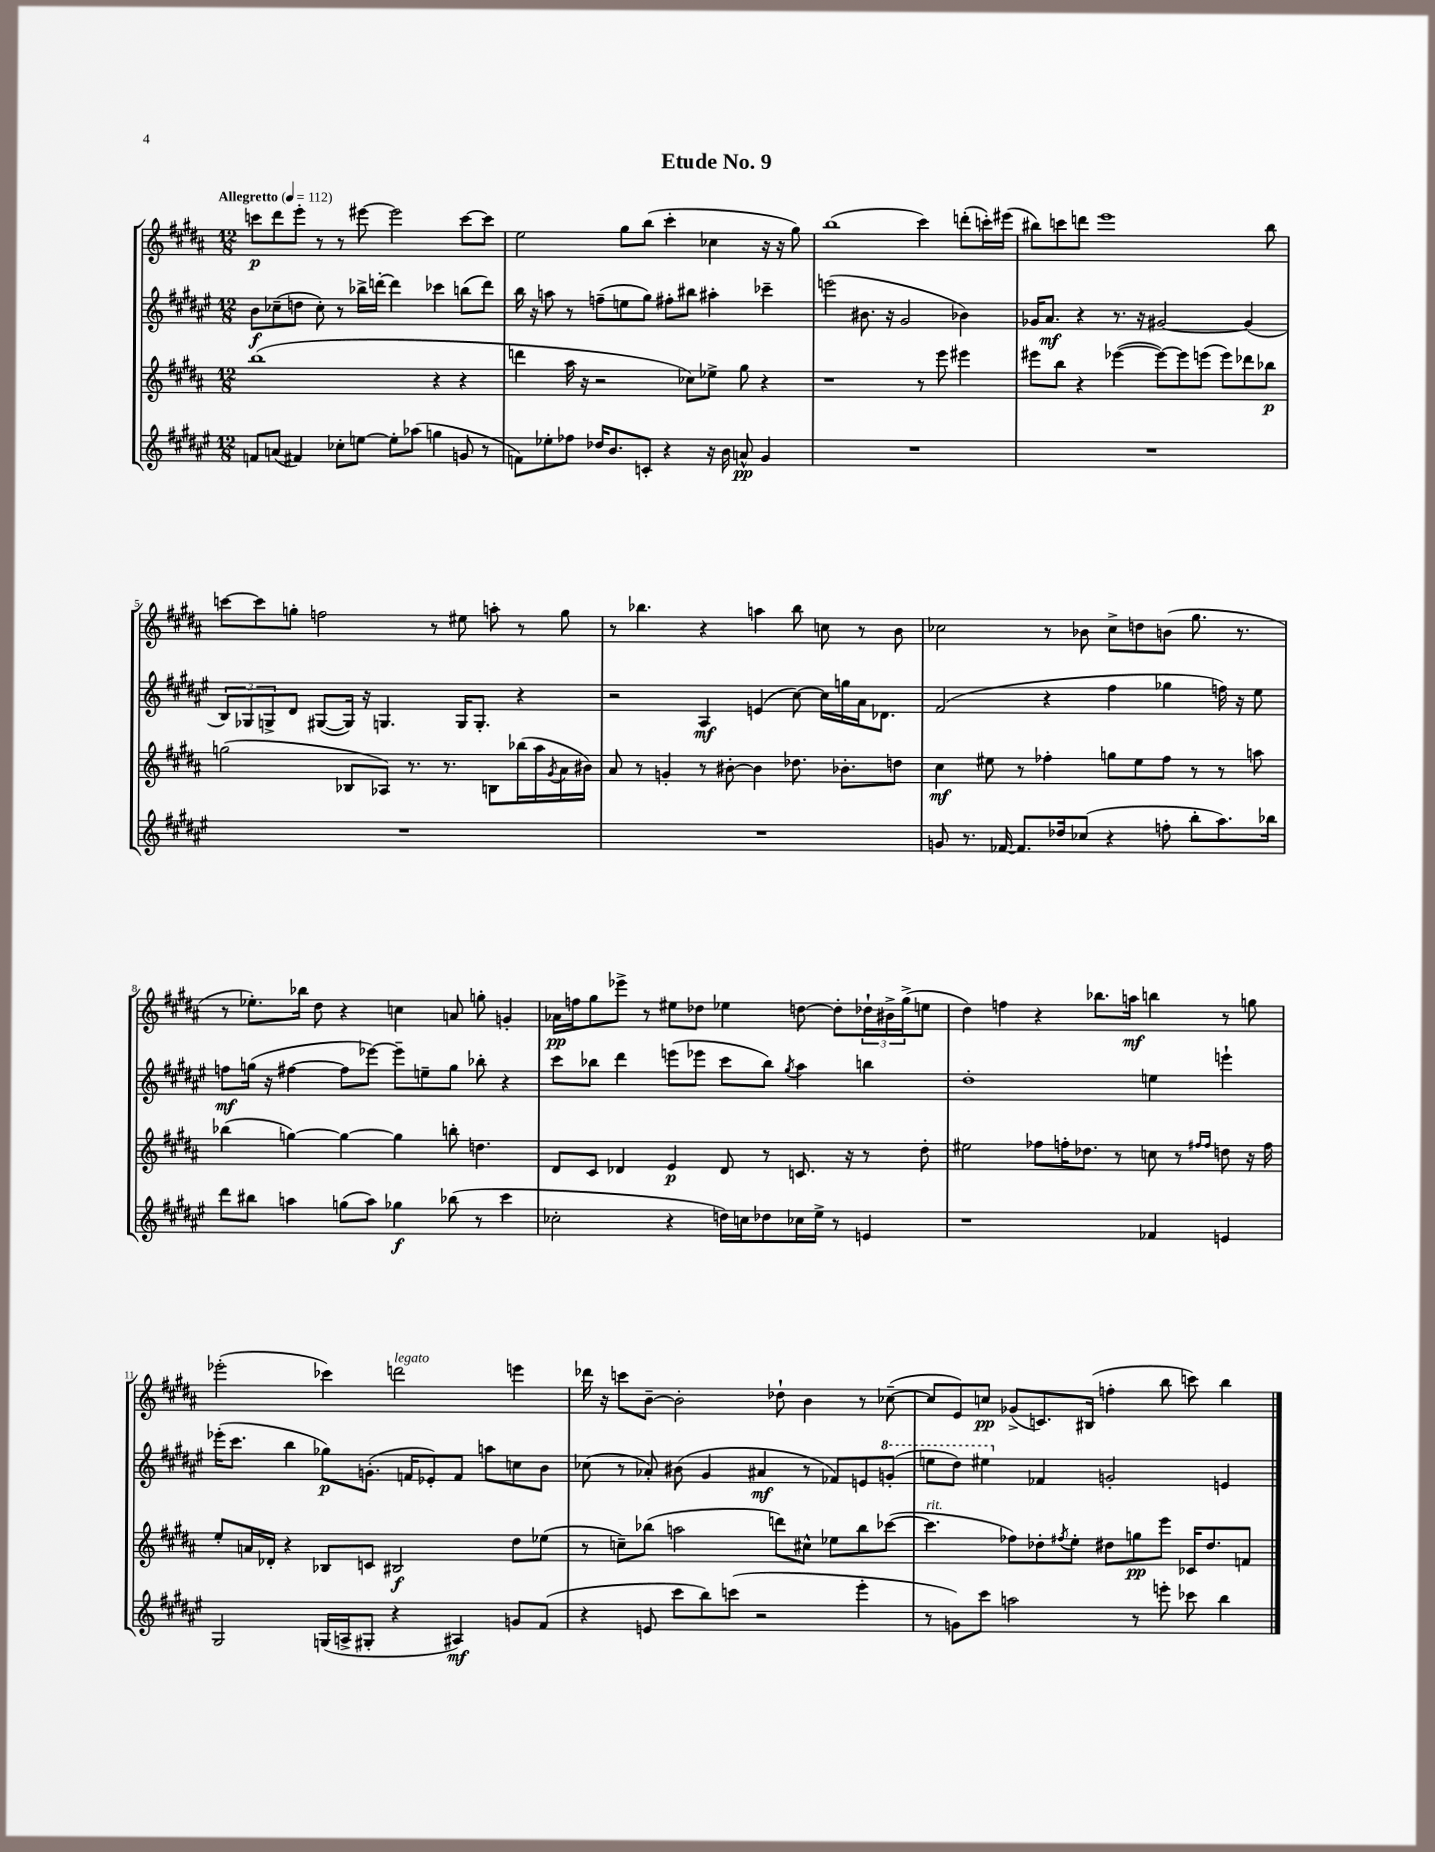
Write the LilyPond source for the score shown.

\header { title = "Etude No. 9" }
<<
\new StaffGroup <<
\new Staff = "s0" {
    \clef treble \key b \major \numericTimeSignature \time 12/8 \tempo "Allegretto" 4 = 112
    c'''8\p dis'''8 e'''8-. r8 r8 eis'''8~ eis'''2 c'''8~ c'''8 |
    e''2 gis''8 b''8( cis'''4-. ces''4 r16 r16 gis''8) |
    b''1( cis'''4) d'''8-.( c'''16-.) eis'''16( |
    bis''8) c'''8 d'''8 e'''1 bis''8 |
    c'''8~ c'''8 g''8-. f''2 r8 eis''8 a''8-. r8 g''8 |
    r8 bes''4. r4 a''4 bes''8 c''8 r8 b'8 |
    ces''2 r8 bes'8 ces''8-> d''8 b'8( gis''8. r8. |
    r8 ees''8.-.) bes''16 dis''8 r4 c''4 a'8 g''8-. g'4-. |
    aes'16\pp f''16 gis''8 ees'''8-> r8 eis''8 des''8 ees''4 d''8~ d''8-. \tuplet 3/2 { des''16-! bis'16-> gis''16->( } e''8 |
    dis''4) f''4 r4 bes''8. a''16\mf b''4 r8 g''8 |
    ees'''2-.( ces'''4) d'''2^\markup { \italic "legato" } e'''4 |
    des'''16 r16 c'''8 b'8~-- b'2-. des''8-! b'4 r8 ces''8~--( |
    ces''8 e'8) c''8\pp ges'8->( c'8.) bis16( f''4-. b''8 c'''8) b''4 \bar "|." |
}
\new Staff = "s1" {
    \clef treble \key fis \major \numericTimeSignature \time 12/8
    b'8\f ces''8--( d''8 ces''8-.) r8 bes''16-> d'''16~-. d'''4 ces'''4 b''8( d'''8) |
    b''16 r16 a''8 r8 f''8--( e''8 gis''8) fis''8-. bis''8 ais''4-. ces'''4-- |
    e'''2( bis'8. r16 gis'2 bes'4) |
    ges'16 ais'8.\mf r4 r8. r16 gis'2~ gis'4( |
    \tuplet 3/2 { b8) ges8 g8-> } dis'8 gis8~( gis16) r16 g4. g16 g8.-. r4 |
    r2 ais4\mf e'4( cis''8~) cis''16 g''16 ais'16 des'8. |
    fis'2( r4 fis''4 ges''4 f''16) r16 eis''8 |
    f''8\mf g''16( r16 fis''4~ fis''8 ees'''8~) ees'''8-- e''8-- g''8 bes''8-. r4 |
    cis'''8 bes''8 dis'''4 e'''8( ees'''8 cis'''8 bes''8) \acciaccatura { gis''8 } ais''4 b''4 |
    dis''1-. e''4 e'''4-! |
    ees'''16-.( cis'''8. b''4 ges''8\p) g'8.-.( f'16 ees'8-.) f'8 a''8 c''8 b'8 |
    ces''8( r8 aes'8-.) bis'8( gis'4 ais'4\mf r8 fes'8) e'8 \ottava #1 g''8-.( |
    e'''8 dis'''8) eis'''4 \ottava #0 fes'4 g'2-. e'4 \bar "|." |
}
\new Staff = "s2" {
    \clef treble \key b \major \numericTimeSignature \time 12/8
    b''1( r4 r4 |
    d'''4 ais''16 r16 r2 ces''8) ees''8-> gis''8 r4 |
    r1 r8 e'''8 eis'''4 |
    eis'''8 b''8 r4 ees'''4~( ees'''8~) ees'''8 e'''8( e'''8) des'''8 bes''8\p |
    g''2( bes8 aes8) r8. r8. b8 bes''16( ais''16 \acciaccatura { gis'8 } ais'16 bis'16) |
    ais'8 r8 g'4-. r8 bis'8~-. bis'4 des''8. bes'8.-. d''8 |
    cis''4\mf eis''8 r8 fes''4-. g''8 eis''8 fes''8 r8 r8 a''8 |
    bes''4( g''4~) g''4~ g''4 b''8-. d''4. |
    dis'8 cis'8 des'4 e'4\p des'8 r8 c'8. r16 r8 dis''8-. |
    eis''2 fes''8 f''16-. des''8. r8 c''8 r8 \grace { fis''16 fis''16 } d''8 r16 fis''16 |
    e''8-. a'16 des'16-. r4 bes8 c'8 bis2\f dis''8 ees''8( |
    r8 c''8--) bes''8( a''2 d'''8) cis''8-^ ees''8 bes''8 ces'''8~( |
    ces'''4.^\markup { \italic "rit." } fes''8) des''8-. \acciaccatura { fis''8 } e''8-. dis''8 g''8\pp e'''8 ces'16 dis''8. f'8 \bar "|." |
}
\new Staff = "s3" {
    \clef treble \key fis \major \numericTimeSignature \time 12/8
    f'8 a'8( fis'4) ces''8-. e''8~ e''8-. aes''8( g''4 g'8 r8 |
    f'8) ees''8-. fes''8 des''16 b'8. c'8-. r4 r16 b'16 a'8-^\pp gis'4 |
    R1. |
    R1. |
    R1. |
    R1. |
    g'8 r8. fes'16~ fes'8. des''16 ces''8( r4 f''8-. b''8-. ais''8.) bes''16 |
    dis'''8 bis''8 a''4 g''8( a''8) ges''4\f bes''8( r8 cis'''4 |
    ces''2-. r4 d''16) c''16 des''8 ces''16 eis''16-> r8 e'4 |
    r1 fes'4 e'4 |
    gis2 g16( a16-> gis8-. r4 ais4\mf) g'8 fis'8( |
    r4 e'8 cis'''8 b''8) c'''8( r2 eis'''4-. |
    r8 g'8) cis'''8 a''2 r8 e'''8-. ces'''8 b''4 \bar "|." |
}
>>
>>
